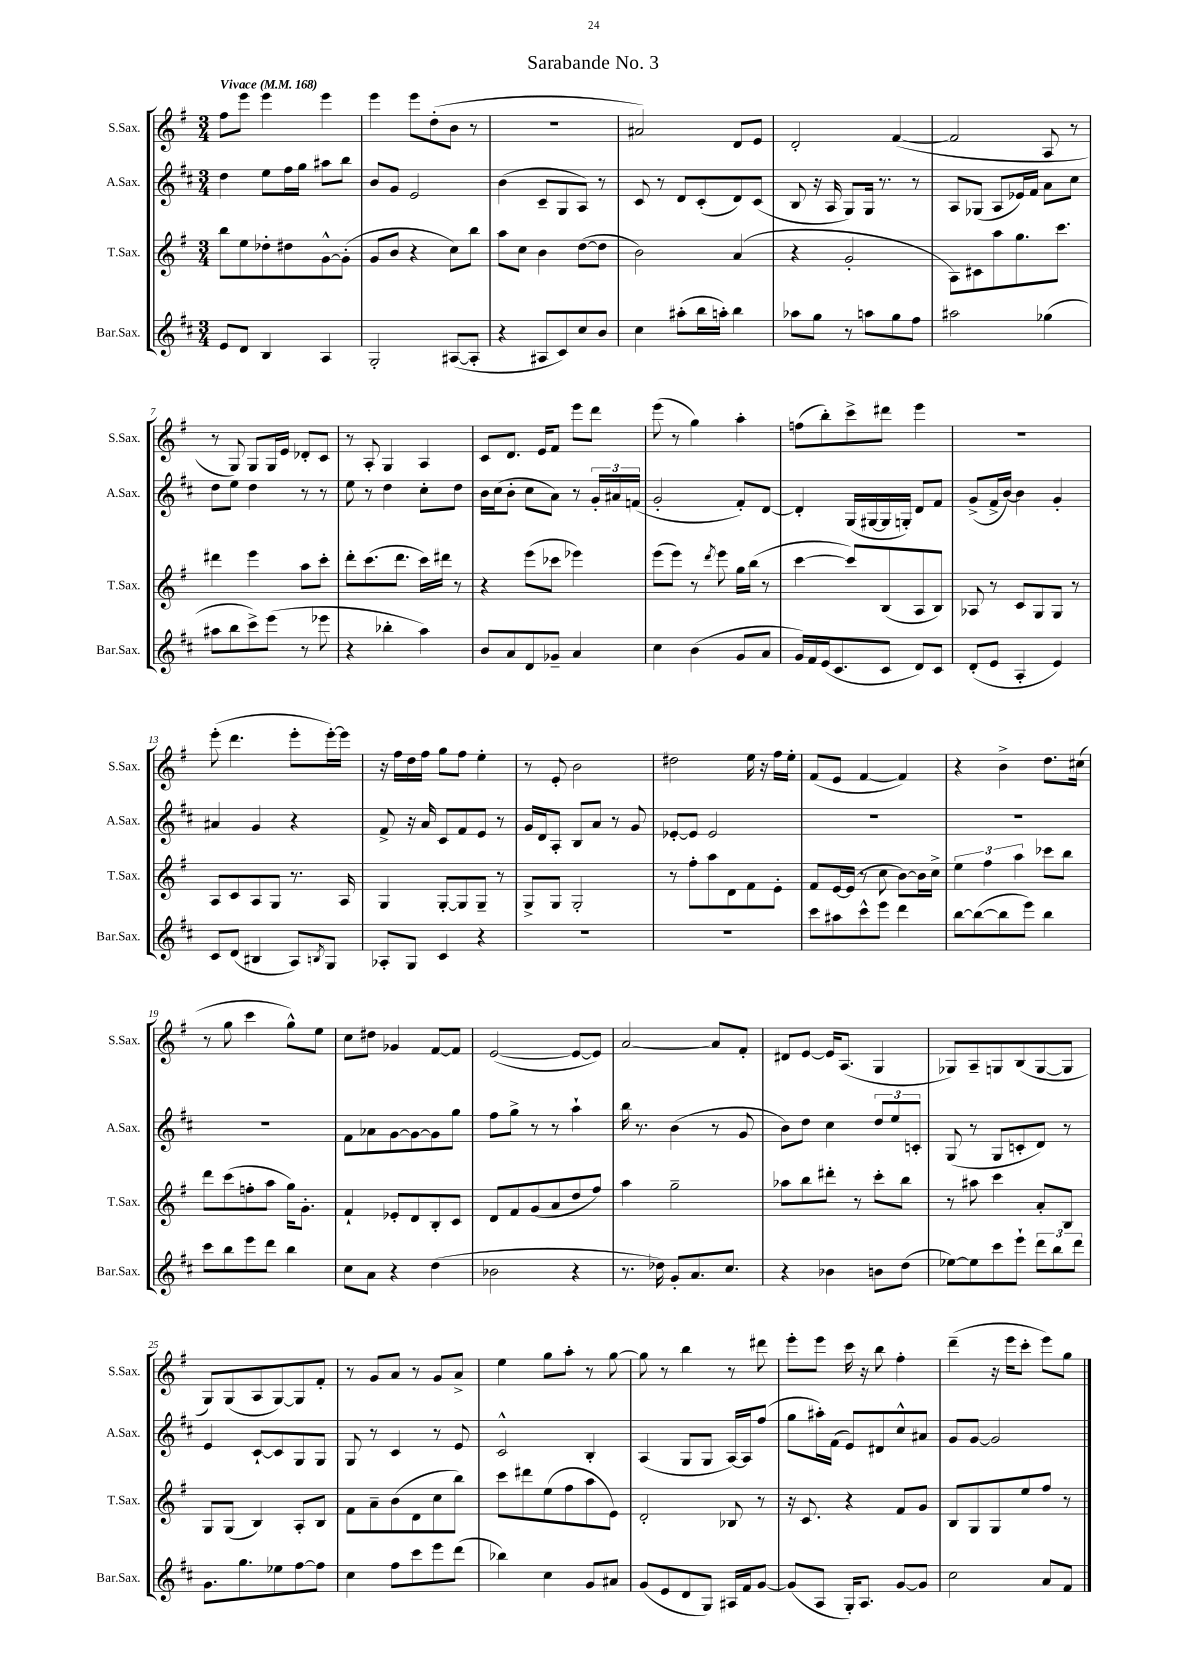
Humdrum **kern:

**kern	**kern	**kern	**kern
*part4	*part3	*part2	*part1
*staff4	*staff3	*staff2	*staff1
*I"Bar.Sax.	*I"T.Sax.	*I"A.Sax.	*I"S.Sax.
*I'Bar.Sax.	*I'T.Sax.	*I'A.Sax.	*I'S.Sax.
*clefG2	*clefG2	*clefG2	*clefG2
*k[f#c#]	*k[f#]	*k[f#c#]	*k[f#]
*M3/4	*M3/4	*M3/4	*M3/4
*MM168	*MM168	*MM168	*MM168
=1	=1	=1	=1
!	!	!	!LO:TX:a:B:t=Vivace
8e/L	8bb\L	4dd\	8ff#\L
8d/J	8ee\	.	8eee\J
4B/	8dd-X'\	8ee\L	4eee\
.	8dd#X\	16ff#\L	.
.	.	16gg\JJ	.
4A/	[8g^^\	8aa#X\L	4eee\
.	(8g'\J]	8bb\J	.
=2	=2	=2	=2
2G'/	8g/L	8b/L	4eee\
.	8b/J	8g/J	.
.	4r	2e/	8eee\L
.	.	.	(8dd'\
([8A#X/L	8cc\L)	.	8b\J
8A#'/J]	8bb\J	.	8r
=3	=3	=3	=3
4r	8aa\L	(4b\	2.r
.	8cc\J	.	.
8A#X/L	4b\	8c#~/L	.
8c#/)	.	8G/	.
8cc#/	([8dd\L	8A/J)	.
8b/J	8dd\J]	8r	.
=4	=4	=4	=4
4cc#\	2b\)	8c#/	2a#X/)
.	.	8r	.
(8aa#X'\L	.	8d/L	.
16bb\L	.	(8c#'/	.
16aan'\JJ)	.	.	.
4bb\	(4a/	8d/)	8d/L
.	.	(8c#/J	8e/J
=5	=5	=5	=5
8aa-X\L	4r	8B/	2d'/
8gg\J	.	16r	.
.	.	16A/	.
8r	2g'/	8G/L)	.
8aan\L	.	16G/Jk	.
.	.	8.r	.
8gg\	.	.	([4f#/
8ff#\J	.	8r	.
=6	=6	=6	=6
2aa#X\	8A\L)	8A/L	2f#/]
.	8c#X\	(8G-X/J	.
.	8aa\	8A/L	.
.	8.gg\	16e-X/L)	.
.	.	16f#/JJ	.
(4gg-X\	.	8a\L	8A/
.	8.ccc\J	.	.
.	.	8cc#\J	8r
!!LO:LB:g=z
=7	=7	=7	=7
8aa#X\L	4ddd#X\	8dd\L	8r
8bb\	.	8ee\J	8G/)
8ccc#^\)	4eee\	4dd\	8G/L
(8eee\J	.	.	16G/L
.	.	.	16e/JJ
8r	8aa\L	8r	8d-X'/L
8eee-X\	8ccc'\J	8r	8c/J
=8	=8	=8	=8
4r	8ddd'\L	8ee\	8r
.	(8.ccc\	8r	8A'/
4bb-X'\	.	4dd\	4G/
.	8.ddd\J	.	.
4aa\)	16ccc\LL)	8cc#'\L	4A/
.	16ddd#X\JJ	.	.
.	8r	8dd\J	.
=9	=9	=9	=9
8b/L	4r	16b\LL	8c/L
.	.	(16cc#\J	.
8a/	.	8b'\J	8.d/J
8d/	(8eee\L	8cc#\L	.
.	.	.	16e/KL
8g-X~/J	8ccc-X\J	8a\J)	8f#/J
4a/	4eee-X\)	8r	8eee\L
.	.	24g'/LL	8ddd\J
.	.	24a#X/	.
.	.	(24fn/JJ	.
=10	=10	=10	=10
4cc#\	(8eee\L	2g'/	(8eee\
.	8eee\J)	.	8r
(4b\	8r	.	4gg\)
.	8qddd/	.	.
.	8eee\	.	.
8g/L	16gg\LL	8f#'/L)	4aa'\
.	(16bb\JJ	.	.
8a/J	8r	[8d/J	.
=11	=11	=11	=11
16g/LL)	[4ccc\	4d'/]	(8ffn\L
16f#/	.	.	.
(16e/J	.	.	8bb'\)
8.c#/	.	.	.
.	8ccc/L])	(16G/LL	8ccc^\
.	.	[16G#X/	.
8c#/J	(8B/	16G#/]	8ddd#X\J
.	.	16Gn'/JJ)	.
8d/L)	8A/	8d/L	4eee\
8c#/J	8B/J)	8f#/J	.
=12	=12	=12	=12
(8d'/L	8A-X/	(8g^/L	2.r
8e/J	8r	16f#^/L	.
.	.	[16b/JJ)	.
4A'/	8c/L	4b\]	.
.	8G/	.	.
4e/)	8G/J	4g'/	.
.	8r	.	.
!!LO:LB:g=z
=13	=13	=13	=13
8c#/L	8A/L	4a#X/	(8eee'\
(8d/J	8c/	.	4.ddd\
4B#X/	8A/	4g/	.
.	8G/J	.	.
8A/L)	8.r	4r	8eee'\L
8qBn/	.	.	.
8G/J	.	.	[16eee'\L)
.	16A/	.	16eee\JJ]
=14	=14	=14	=14
8A-X'/L	4G/	8f#^/	16r
.	.	.	16ff#\LL
8G/J	.	16r	16dd\
.	.	16a/	16ff#\JJ
4c#/	[8G'/L	8c#/L	8gg\L
.	8G/]	8f#/	8ff#\J
4r	8G~/J	8e/J	4ee'\
.	8r	8r	.
=15	=15	=15	=15
2.r	8G^/L	16g/LL	8r
.	.	16d/J	.
.	8G/J	8A'/J	8e'/
.	2G'/	8B/L	2b\
.	.	8a/J	.
.	.	8r	.
.	.	8g/	.
=16	=16	=16	=16
2.r	8r	[8e-X'/L	2dd#X\
.	8ff#'\L	8e-/J]	.
.	8aa\	2e-/	.
.	8d\	.	.
.	8f#\	.	16ee\
.	.	.	16r
.	8e'\J	.	16ff#\LL
.	.	.	16ee'\JJ
=17	=17	=17	=17
8ccc#\L	8f#/L	2.r	(8f#/L
8aa#X\	[16e/L	.	8e/J
.	(16e/JJ]	.	.
8ccc#^^\	8r	.	[4f#/
8eee\J	8cc\	.	.
4ddd\	[8b\L)	.	4f#/])
.	16b\L]	.	.
.	16cc^\JJ	.	.
=18	=18	=18	=18
[8bb\L	6ee\	2.r	4r
(8bb\_	.	.	.
.	6ff#\	.	.
8bb\]	.	.	4b^\
.	6aa\	.	.
8eee\J)	.	.	.
4bb\	8ccc-X\L	.	8.dd\L
.	8bb\J	.	.
.	.	.	(16cc#X\Jk
!!LO:LB:g=z
=19	=19	=19	=19
8ccc#\L	8ddd\L	2.r	8r
8bb\	(8ccc\	.	8gg\
8eee\	8ffn'\	.	4ccc\
8ddd\J	8aa\J	.	.
4bb\	16gg\KL)	.	8gg^^\L)
.	8.g'\J	.	.
.	.	.	8ee\J
=20	=20	=20	=20
8cc#\L	4f#`/	8f#\L	8cc\L
8a\J	.	8a-X\	8dd#X\J
4r	8e-X'/L	[8g\	4g-X/
.	8d/	8g\_	.
(4dd\	8B'/	8g\]	[8f#/L
.	8c/J	8gg\J	8f#/J]
=21	=21	=21	=21
2b-X\	8d/L	8ff#\L	([2e/
.	8f#/	8gg^\J	.
.	(8g/	8r	.
.	8a/	8r	.
4r	8dd/	4aa`\	8e/L_
.	8ff#/J)	.	8e/J])
=22	=22	=22	=22
8.r	4aa\	16bb\	[2a/
.	.	8.r	.
16dd-X\)	.	.	.
8g'/L	2gg~\	(4b\	.
8.a/	.	.	.
.	.	8r	8a/L]
8.cc#/J	.	.	.
.	.	8g/	8f#'/J
=23	=23	=23	=23
4r	8aa-X\L	8b\L)	8d#X/L
.	8bb\	8dd\J	[8e/J
4b-X\	8ddd#X'\J	4cc#\	16e/KL]
.	.	.	(8.A/J
.	8r	.	.
8bn\L	8ccc'\L	12dd/L	4G/
.	.	12ee/	.
(8dd\J	8bb\J	.	.
.	.	12cn'/J	.
=24	=24	=24	=24
[8ee-X\L)	8r	(8G/	8G-X/L)
8ee-\]	8aa#X\	8r	8A~/
8ccc#\	4ccc\	8G/L	8Gn/
8eee`\J	.	8cn'/	(8B/
12ddd\L	8a'/L	8d/J)	[8G/
12bb\	.	.	.
.	8B/J	8r	8G/J]
12ddd\J	.	.	.
!!LO:LB:g=z
=25	=25	=25	=25
8.g\L	8G/L	4e/	8G/L)
.	(8G/J	.	(8G/
8.gg\	.	.	.
.	4B/)	[8c#`/L	8A/
8ee-X\	.	8c#/]	[8G/)
[8ff#\	8A'/L	8G/	8G/]
8ff#\J]	8B/J	8G/J	8f#'/J
=26	=26	=26	=26
4cc#\	8f#\L	8G/	8r
.	8a~\	8r	8g/L
8ff#\L	(8b\	4c#/	8a/J
8ccc#\	8d\	.	8r
8eee\	8cc\	8r	8g/L
(8ddd\J	8bb\J)	8e/	8a^/J
=27	=27	=27	=27
4bb-X\)	8ccc\L	2c#^^/	4ee\
.	8ddd#X\	.	.
4cc#\	(8ee\	.	8gg\L
.	8ff#\	.	8aa'\J
8g/L	8aa\	4B'/	8r
8a#X/J	8e\J)	.	[8gg\
=28	=28	=28	=28
(8g/L	2d'/	(4A/	8gg\]
8e/	.	.	8r
8d/	.	8G/L	4bb\
8G/J)	.	8G/J	.
16A#X/LL	8B-X/	[16A/LL)	8r
16f#/J	.	16A/J]	.
[8g/J	8r	(8ff#/J	8ddd#X\
=29	=29	=29	=29
(8g/L]	16r	8gg\L	8eee'\L
.	8.c/	.	.
8A/J	.	16aa#X'\L)	8eee\J
.	.	(16f#\JJ	.
16G'/KL)	4r	8e/L)	16ccc\
8.A/J	.	.	16r
.	.	8d#X/	8bb\
[8g/L	8f#/L	8cc#^^/	4ff#'\
8g/J]	8g/J	8a#X/J	.
=30	=30	=30	=30
2cc#\	8B/L	8g/L	(4ddd~\
.	8G/	[8g/J	.
.	8G/	2g/]	16r
.	.	.	16eee\KL
.	8ee/	.	8ccc'\J
8a/L	8ff#/J	.	8eee\L)
8f#/J	8r	.	8gg\J
==	==	==	==
*-	*-	*-	*-
